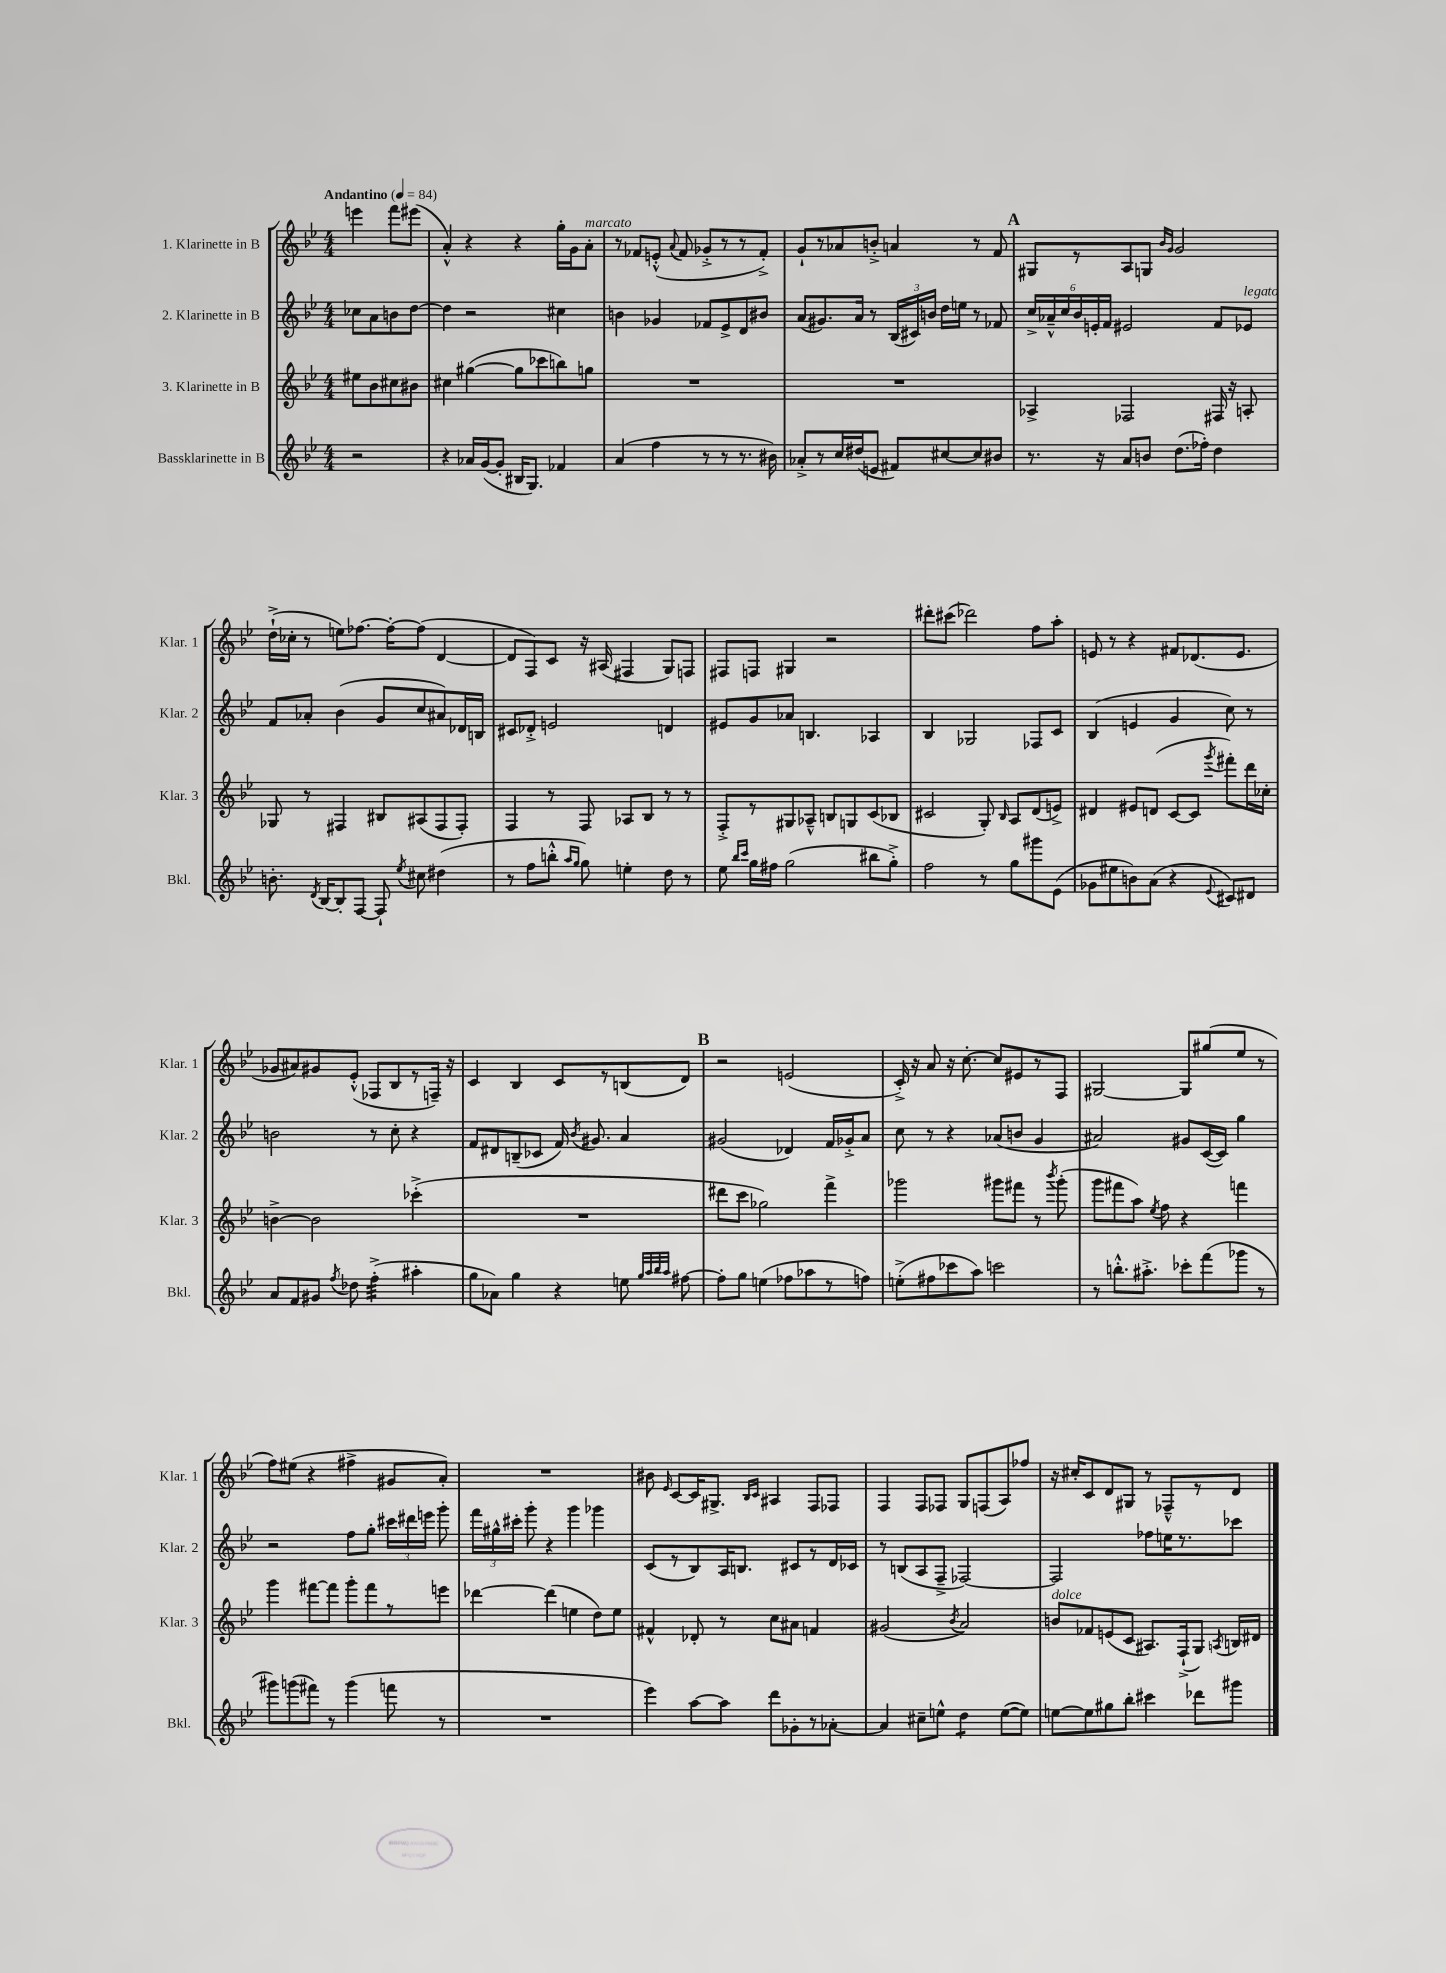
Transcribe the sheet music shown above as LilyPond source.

<<
\new StaffGroup <<
\new Staff = "s0" \with { instrumentName = "1. Klarinette in B" shortInstrumentName = "Klar. 1" } {
    \clef treble \key bes \major \numericTimeSignature \time 4/4 \partial 2 \tempo "Andantino" 4 = 84
    \autoBeamOff e'''4 f'''8[ eis'''8]( |
    a'4-.-^) r4 r4 g''16[-. g'16 a'8]-.^\markup { \italic "marcato" } |
    r8 fes'8[ e'8]-.-^( \appoggiatura { a'8 } fes'8 ges'8[-.-> r8 r8 fes'8]-.->) |
    g'8[-! r8 aes'8 b'8]-.-> a'4 r8 f'8 |
    \mark \markup { \bold "A" } gis8[ r8 a8 g8] \grace { bes'16[ g'16] } g'2 |
    d''16[-!->( ces''16]-. r8 e''8[) fes''8.]~ fes''16[~-. fes''8]( d'4~ |
    d'8[ f8) c'8] r16 ais16( fis4 g8[) f8] |
    fis8[ f8] gis4 r2 |
    dis'''8[-. cis'''8]( des'''2) f''8[ a''8]-. |
    e'8 r8 r4 fis'8[ des'8.( e'8.] |
    ges'8[ ais'8) gis'8 ees'8]-.-^( fes8[ bes8 r8 f16]--) r16 |
    c'4 bes4 c'8[ r8 b8( d'8]) |
    \mark \markup { \bold "B" } r2 e'2( |
    c'16-.->) r16 a'8 r16 c''8.~-. c''8[ eis'8 r8 f8] |
    gis2~ gis8[ gis''8( ees''8] r8 |
    f''8[) eis''8]( r4 fis''4-> gis'8[ a'8]-.) |
    R1 |
    bis'8 \grace { ees'16 } c'8[~ c'16 gis8.]-> \grace { bes16[ c'16] } ais4 f8[ fes8] |
    f4 f8[ fes8] g8[ f8( a8) fes''8] |
    r16 cis''16[-. c'8 d'8 gis8] r8 fes8[---^ r8 d'8] \bar "|." |
}
\new Staff = "s1" \with { instrumentName = "2. Klarinette in B" shortInstrumentName = "Klar. 2" } {
    \clef treble \key bes \major \numericTimeSignature \time 4/4 \partial 2
    \autoBeamOff ces''8[ a'8 b'8 d''8]~ |
    d''4 r2 cis''4 |
    b'4 ges'4 fes'8[ ees'8-> d'8 bis'8] |
    a'8[( gis'8.) a'16] r8 \tuplet 3/2 { bes16[( cis'16) b'16] } d''16[ e''16] r8 fes'8 |
    \mark \markup { \bold "A" } \tuplet 6/4 { c''16[-> aes'16---^ c''16 bes'16 e'16-. f'16] } eis'2 f'8[ ees'8]^\markup { \italic "legato" } |
    f'8[ aes'8]-. bes'4( g'8[ c''8 ais'8) des'16 b16] |
    cis'8[ des'8]-.-> e'2 d'4 |
    eis'8[ g'8 aes'8] b4. aes4 |
    bes4 ges2 fes8[ c'8] |
    bes4( e'4 g'4 c''8) r8 |
    b'2 r8 c''8-. r4 |
    f'8[ dis'8 b8--( ces'8] f'16) \acciaccatura { bes'8 } gis'8. a'4 |
    \mark \markup { \bold "B" } gis'2( des'4) f'16[ ges'16-.-> a'8] |
    c''8 r8 r4 aes'8[( b'8] g'4 |
    ais'2) gis'8[ c'16~( c'16]) g''4 |
    r2 f''8[ g''8]-. \tuplet 3/2 { cis'''16[ dis'''16 e'''16] } g'''8-. |
    \tuplet 3/2 { f'''16[ gis''16-^ cis'''16]-. } g'''8-. r4 g'''4 ges'''4 |
    c'8[( r8 bes8) a16 b8.] cis'8[ r8 d'16 ces'16] |
    r8 b8[( a8 f8]---> fes2~) |
    fes2 fes''8[ e''16 r8. ces'''8] \bar "|." |
}
\new Staff = "s2" \with { instrumentName = "3. Klarinette in B" shortInstrumentName = "Klar. 3" } {
    \clef treble \key bes \major \numericTimeSignature \time 4/4 \partial 2
    \autoBeamOff eis''8[ bes'8 cis''8 bis'8] |
    cis''4 gis''4~( gis''8[ ces'''8 b''8) g''8] |
    R1 |
    R1 |
    \mark \markup { \bold "A" } aes4-> fes2 fis16 r16 a8-. |
    ges8 r8 fis4 bis8[ ais8( fis8 fis8]-.) |
    f4 r8 f8 aes8[ bes8] r8 r8 |
    f8[-.-> r8 gis8 aes8]---^ b8[ g8 c'8( bes8] |
    cis'2 g8-.) \grace { bes16 } a8[ d'8( e'8]->) |
    dis'4 eis'8[ d'8]( c'8[~ c'8] \acciaccatura { g'''8 } fis'''8[-.) d'''16 ces''16]-. |
    b'4~-> b'2 ces'''4-.->( |
    R1 |
    \mark \markup { \bold "B" } dis'''8[ c'''8] ges''2) f'''4-> |
    ges'''2 gis'''8[ fis'''8] r8 \acciaccatura { bes'''8 } gis'''8-.( |
    g'''8[ fis'''8 a''8]) \acciaccatura { ees''8 } f''8 r4 f'''4 |
    g'''4 fis'''8[~ fis'''8] g'''8[-. fis'''8 r8 e'''8] |
    des'''4~ des'''4( e''4 d''8[) e''8] |
    fis'4-^ des'8-. r8 c''8[ ais'8] f'4 |
    gis'2( \acciaccatura { bes'8 } a'2) |
    b'8[^\markup { \italic "dolce" } fes'8 e'8( c'8] ais8.[) f16-!->( g8]) \acciaccatura { a8 } b16[ dis'16] \bar "|." |
}
\new Staff = "s3" \with { instrumentName = "Bassklarinette in B" shortInstrumentName = "Bkl." } {
    \clef treble \key bes \major \numericTimeSignature \time 4/4 \partial 2
    \autoBeamOff r2 |
    r4 aes'16[ g'16~( g'8]-. bis16[ g8.]) fes'4 |
    a'4( f''4 r8 r8 r8. bis'16) |
    aes'8[-.-> r8 c''16 dis''16( e'8] fis'8[) cis''8~ cis''8 bis'8] |
    \mark \markup { \bold "A" } r8. r16 a'8[ b'8] d''8.[( fes''16]-.) d''4 |
    b'8.-. \acciaccatura { d'8 } bes16[~ bes8-. f8]~ f8-! \acciaccatura { ees''8 } cis''8 dis''4( |
    r8 f''8[ b''8]-.-^ \grace { a''16[ g''16] } g''8) e''4-. d''8 r8 |
    ees''8 \grace { bes''16[ c'''16] } g''16[ fis''16] g''2( bis''8[ g''8]-.->) |
    f''2 r8 g''8[ gis'''8 ees'8]( |
    ges'8[ eis''8 b'8) a'8]( r4 \appoggiatura { ees'8 } cis'8[) dis'8] |
    a'8[ f'8 gis'8] \acciaccatura { f''8 } des''8 f''4:32-.->( ais''4-. |
    g''8[ aes'8]) g''4 r4 e''8 \grace { g''32[ a''32 bes''32 a''32] } fis''8~ |
    \mark \markup { \bold "B" } fis''8[-. g''8] e''4( fes''8[ aes''8 r8 f''8]) |
    e''8[-.->( fis''8 ces'''8 a''8]) c'''2 |
    r8 b''8.[-.-^ ais''8.]-.-> ces'''8[-. f'''8( ges'''8] r8 |
    gis'''8[) g'''8( fis'''8]) r8 g'''4( f'''8 r8 |
    R1 |
    ees'''4) a''8[~ a''8] d'''8[ ges'8-. r8 aes'8]~-. |
    aes'4 cis''8[-- e''8]-^ d''4:8 e''8[~( e''8]) |
    e''8[~ e''8 gis''8 bes''8]-. cis'''4 des'''8[ gis'''8] \bar "|." |
}
>>
>>
\layout { \context { \Score \remove "Bar_number_engraver" } }
